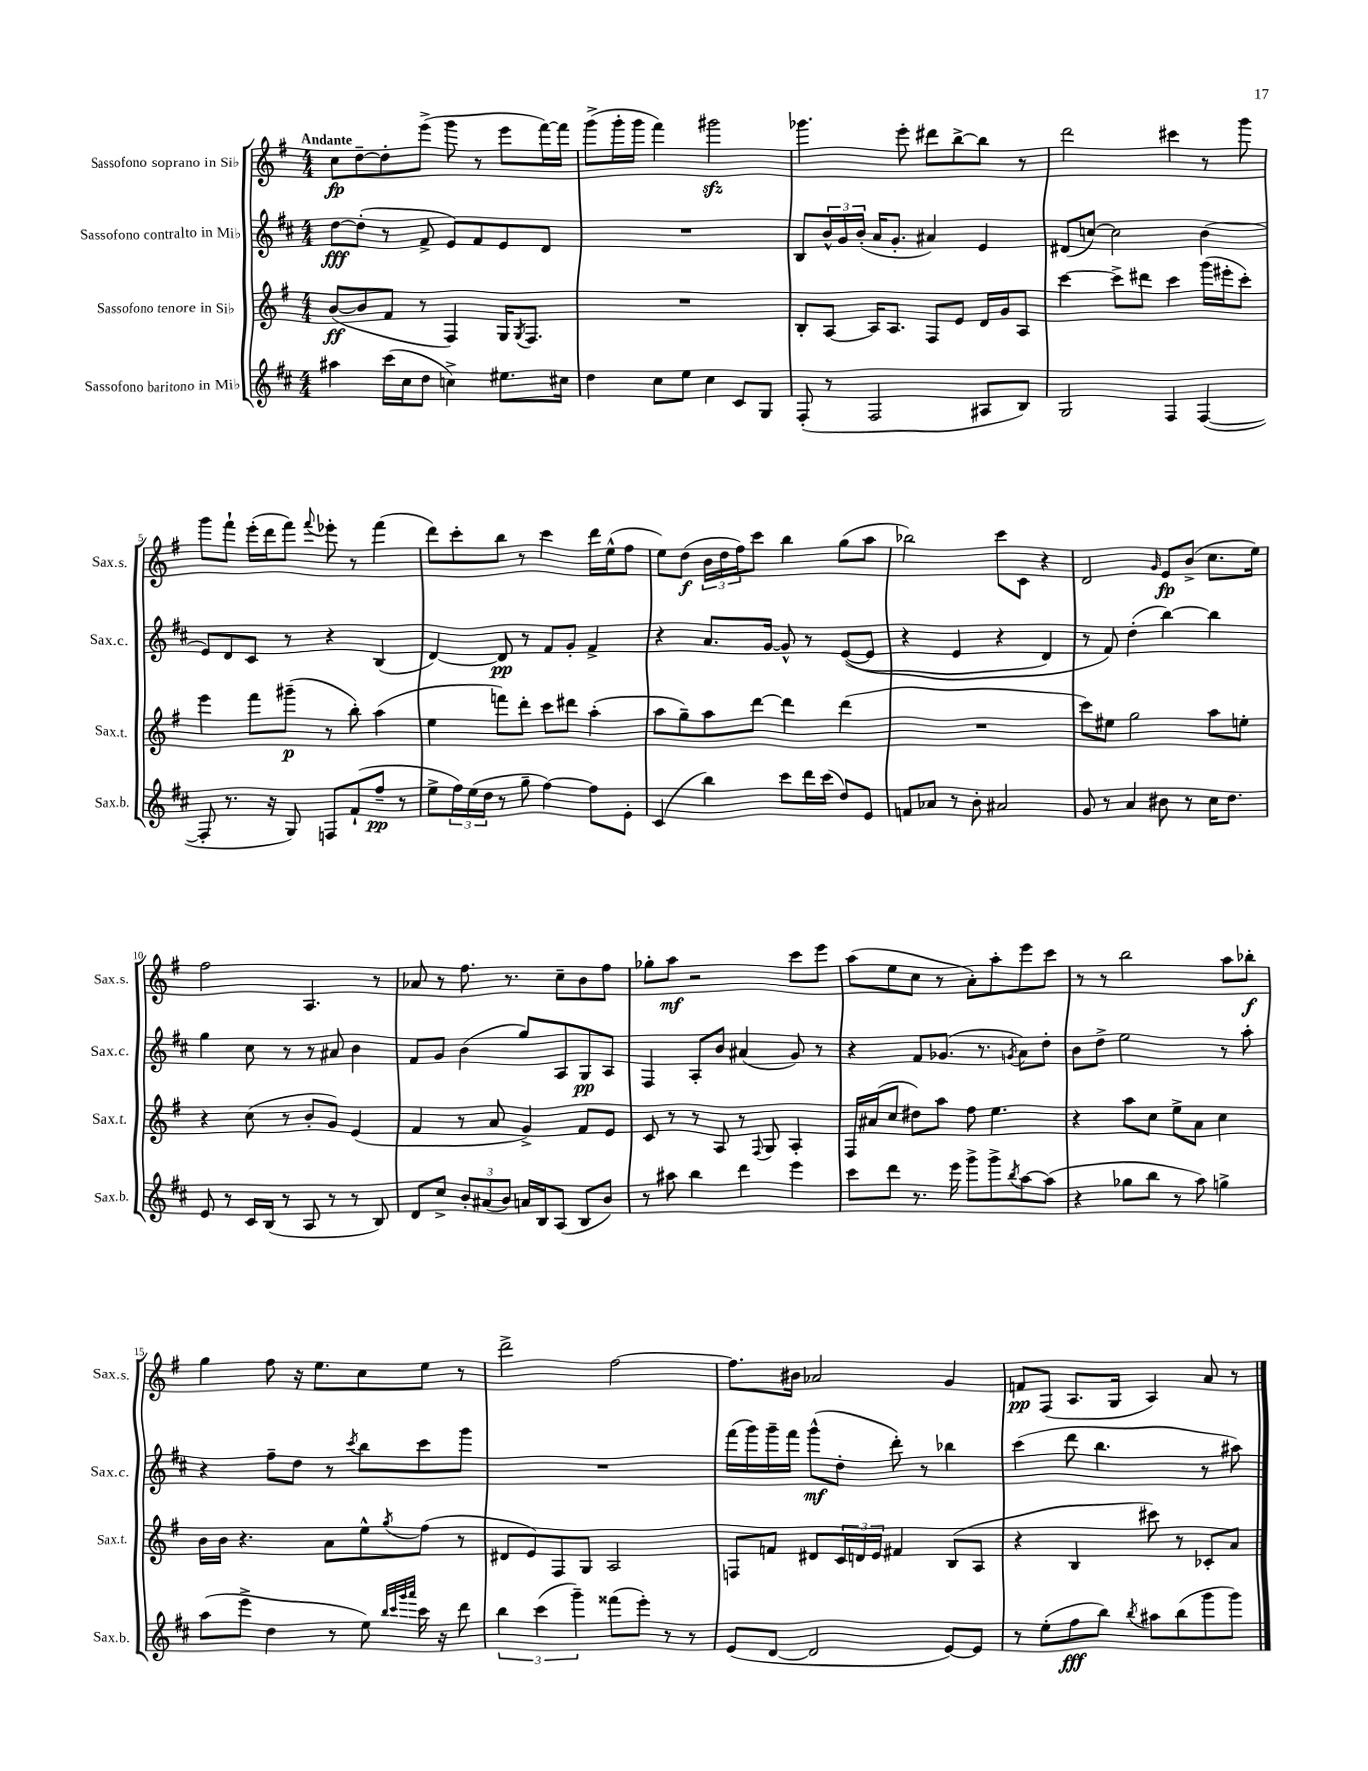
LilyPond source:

<<
\new StaffGroup <<
\new Staff = "s0" \with { instrumentName = "Sassofono soprano in Sib" shortInstrumentName = "Sax.s." } {
    \clef treble \key g \major \numericTimeSignature \time 4/4 \tempo "Andante"
    c''8\fp d''8~-- d''8-. e'''8->( g'''8 r8 e'''8 fis'''16~) fis'''16 |
    g'''8->( g'''16-. g'''16 fis'''4) gis'''2\sfz |
    ges'''4. e'''8-. dis'''8 b''8~-> b''8 r8 |
    d'''2 cis'''4 r8 g'''8 |
    g'''8 fis'''8-! e'''16-.( d'''16 fis'''8) \appoggiatura { fis'''8 } ees'''8-. r8 fis'''4( |
    d'''8) c'''8-. b''8 r8 c'''4 d'''16 e''16-^( fis''8 |
    e''8) d''8\f( \tuplet 3/2 { b'16 d''16 fis''16) } c'''8 b''4 g''8( a''8 |
    bes''2) c'''8 c'8 r4 |
    d'2 \grace { g'16 } e'8\fp b'8->( c''8. e''16) |
    fis''2 a4. r8 |
    aes'8 r8 fis''8. r8. c''8-- b'8 fis''8 |
    ges''8-. a''8\mf r2 c'''8 e'''8 |
    a''8( e''8 c''8 r8 a'8-.) a''8-. e'''8 c'''8 |
    r8 r8 b''2 a''8 bes''8-.\f |
    g''4 fis''8 r16 e''8. c''8 e''8 r8 |
    d'''2-> fis''2~ |
    fis''8. bis'16 aes'2 g'4 |
    f'8\pp fis8( a8. g16 a4) a'8 r8 \bar "|." |
}
\new Staff = "s1" \with { instrumentName = "Sassofono contralto in Mib" shortInstrumentName = "Sax.c." } {
    \clef treble \key d \major \numericTimeSignature \time 4/4
    d''8~\fff d''8-.( r8 fis'8-> e'8) fis'8 e'8 d'8 |
    R1 |
    b8 \tuplet 3/2 { b'16-^ g'16 b'16-.( } a'16 g'8.-. ais'4) e'4 |
    dis'8( c''8~) c''2 b'4( |
    e'8) d'8 cis'8 r8 r4 b4( |
    d'4~) d'8\pp r8 fis'8 g'8-. fis'4-> |
    r4 a'8. g'16~ g'8-^ r8 e'8~(\( e'8 |
    r4 e'4 r4 d'4) |
    r8 fis'8\) d''4-.( b''4~) b''4 |
    g''4 cis''8 r8 r8 ais'8 b'4 |
    fis'8 g'8 b'4( g''8) a8 g8\pp a8 |
    fis4 a8-. b'8 ais'4( g'8) r8 |
    r4 fis'8 ges'8.( r8. \acciaccatura { g'8 } a'8) d''8-. |
    b'8 d''8-> e''2 r8 a''8-. |
    r4 fis''8-- d''8 r8 \acciaccatura { cis'''8 } b''8 cis'''8 g'''8 |
    R1 |
    fis'''16( g'''16) g'''16-- fis'''16 g'''8-^\mf( d''8-. d'''8-.) r8 bes''4 |
    cis'''4( d'''8 b''4. r8 ais''8) \bar "|." |
}
\new Staff = "s2" \with { instrumentName = "Sassofono tenore in Sib" shortInstrumentName = "Sax.t." } {
    \clef treble \key g \major \numericTimeSignature \time 4/4
    b'8~\ff( b'8 fis'8 r8 fis4) g16 \acciaccatura { g8 } fis8. |
    R1 |
    b8-. a8~ a16 a8. fis8 e'8 d'16 g'16 a8 |
    c'''4~ c'''8-> dis'''8 c'''4 g'''16( eis'''16-. c'''8-.) |
    e'''4 fis'''8 gis'''8--\p( r8 b''8-.) a''4( |
    e''4 f'''8) d'''8-. c'''8 dis'''8 a''4-.( |
    a''8 g''8--) a''8 d'''8~ d'''4 d'''4( |
    R1 |
    c'''8) eis''8 g''2 a''8 e''8-. |
    r4 c''8( r8 b'8-. g'8) e'4( |
    fis'4 r8 a'8 g'4->) fis'8 e'8 |
    c'8 r8 r8 a8 r8 \appoggiatura { fis8 } g8 a4-. |
    fis16 ais'16( c''8 dis''8) a''8 fis''8 e''4. |
    r4 a''8 c''8 e''8-> a'8 c''4 |
    b'16 b'16 r4. a'8 e''8-^ \acciaccatura { g''8 } fis''8( r8 |
    dis'8 e'8) fis8 g8 a2 |
    f8 f'8 dis'8 \tuplet 3/2 { c'16 d'16 e'16 } fis'4 b8( a8 |
    r4 b4 cis'''8) r8 ces'8-. a'8 \bar "|." |
}
\new Staff = "s3" \with { instrumentName = "Sassofono baritono in Mib" shortInstrumentName = "Sax.b." } {
    \clef treble \key d \major \numericTimeSignature \time 4/4
    ais''4 cis'''16( cis''16 d''8 c''4->) eis''8. cis''16 |
    d''4 cis''8 e''8 cis''4 cis'8 g8 |
    fis8-.( r8 fis2 ais8 b8) |
    g2 fis4 fis4~( |
    fis8-. r8. r16 g8) f8 fis'8-!( fis''8--\pp r8 |
    e''8-> \tuplet 3/2 { fis''16) e''16( d''16 } r8 g''8-- fis''4~) fis''8 e'8-. |
    cis'4( b''4) cis'''8 d'''16 cis'''16( d''8) e'8 |
    f'8 aes'8 r8 b'8-. ais'2 |
    g'8 r8 a'4 bis'8 r8 cis''16 d''8. |
    e'8 r8 cis'16 b16( r8 a8 r8 r8 b8) |
    d'8 cis''8-> \tuplet 3/2 { b'8-. ais'8( b'8) } a'16 b16 a8( b8 b'8) |
    r8 ais''8 b''4 d'''4 e'''4 |
    cis'''8 d'''8 r8. e'''16 g'''8-> g'''8-> \acciaccatura { b''8 } a''8~ a''8( |
    r4 ges''8 b''8 r8 a''8) g''4-> |
    a''8( e'''8-> d''4 r8 e''8) \grace { b''32 cis'''32 g'''32 a'''32 } cis'''16 r16 d'''8 |
    \tuplet 3/2 { b''4 cis'''4( g'''4--) } fisis'''8( e'''8-.) r8 r8 |
    e'8( d'8~ d'2 e'8~) e'8 |
    r8 e''8-.( fis''8\fff b''8) \acciaccatura { b''8 } ais''8 b''8( g'''8 g'''8) \bar "|." |
}
>>
>>
